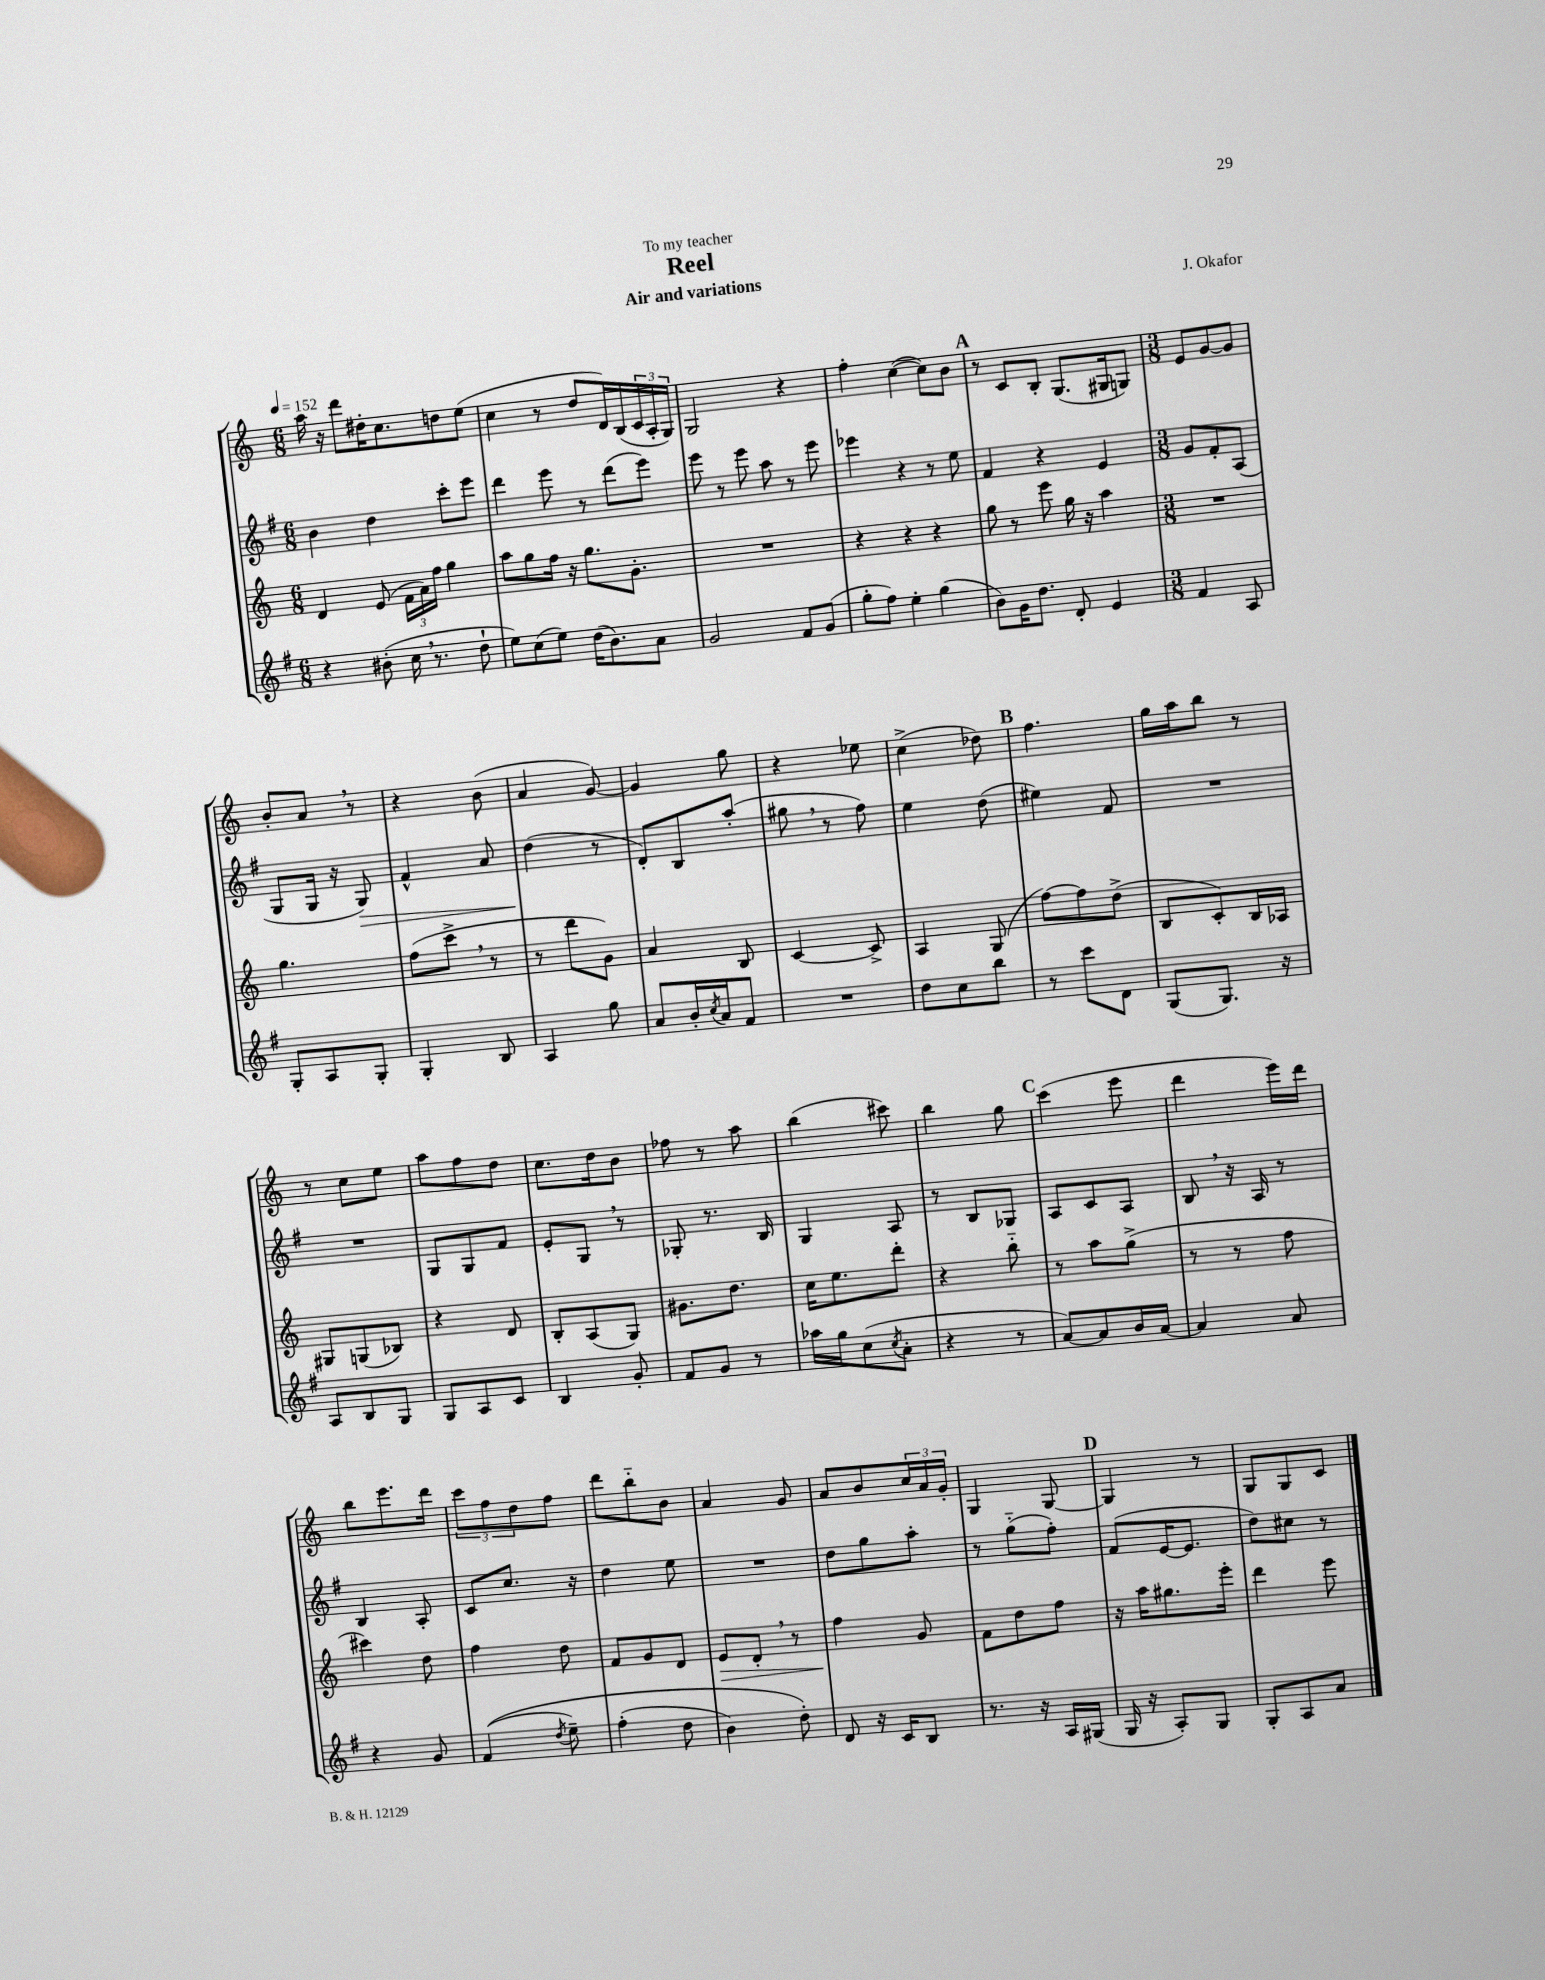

**kern	**kern	**kern	**kern
*staff4	*staff3	*staff2	*staff1
*clefG2	*clefG2	*clefG2	*clefG2
*k[f#]	*k[]	*k[f#]	*k[]
*M6/8	*M6/8	*M6/8	*M6/8
*MM152	*MM152	*MM152	*MM152
4r	4d	4b	16aa
.	.	.	16r
.	.	.	8ddd
(8b#'	(8e	4dd	16dd#'
.	.	.	8.cc
16cc	24f	.	.
.	24a)	.	.
8.r	.	.	.
.	24ff	.	.
.	4gg	8ccc'	8dd
8dd`	.	8eee	(8ee
=	=	=	=
8ee)	8aa	4ddd	4cc
(8cc	8gg	.	.
8ee)	16ff	8eee	8r
.	16r	.	.
(16dd	8.gg	8r	8dd
8.b)	.	.	.
.	.	(8ddd	16d)
.	8.g'	.	(16B
8a	.	8eee)	24c
.	.	.	24A'
.	.	.	24G)
=	=	=	=
2g	2.r	8eee	2G
.	.	8r	.
.	.	8eee	.
.	.	8aa	.
8f#	.	8r	4r
(8g	.	8eee	.
=	=	=	=
8gg'	4r	4eee-	4ff'
8ff#)	.	.	.
4ee'	4r	4r	([4cc
(4gg	4r	8r	8cc])
.	.	8ee	8b
=	=	=	=
8b)	8gg	4f#	8r
16g	8r	.	8c
8.dd	.	.	.
.	8eee	4r	8B'
8d'	16gg	.	(8.G
.	16r	.	.
4e	4aa	4e	.
.	.	.	16G#
.	.	.	8G)
=	=	=	=
*M3/8	*M3/8	*M3/8	*M3/8
4f#	4.r	8g	8e
.	.	8f#'	[8g
8A	.	(8A	8g]
=	=	=	=
8G'	4.gg	8G	8b'
8A	.	16G	8a
.	.	16r	.
8G'	.	8G)	8r
=	=	=	=
4G'	(8ff	4f#^^	4r
.	8ccc^	.	.
8B	8r	8a	(8b
=	=	=	=
4A	8r	(4dd	4a
.	8ddd	.	.
8gg	8g)	8r	[8g)
=	=	=	=
8a	4a	8d')	4g]
16b'	.	8B	.
8qcc	.	.	.
16a	.	.	.
8f#	8B	(8aa'	8gg
=	=	=	=
4.r	[4c	8gg#	4r
.	.	8r	.
.	8c^]	8ff#)	8ee-
=	=	=	=
8dd	4A	4ee	(4cc^
8cc	.	.	.
8bb	(8G	(8dd	8dd-)
=	=	=	=
8r	[8ff)	4ee#)	4.ff
8ccc	8ff]	.	.
8d	(8dd^	8f#	.
=	=	=	=
(8G	8B	4.r	16gg
.	.	.	16aa
8.G)	8c')	.	8bb
.	16B	.	8r
16r	16A-	.	.
=	=	=	=
8A	8G#	4.r	8r
8B	(8G	.	8cc
8G	8B-)	.	8ee
=	=	=	=
8G	4r	8G	8aa
8A	.	8G	8ff
8c	8d	8f#	8dd
=	=	=	=
4B	8B'	8e'	8.cc
.	(8A	8G	.
.	.	.	16dd
8g'	8G)	8r	8b
=	=	=	=
8f#	8.g#	8G-'	8ff-
8g	.	8.r	8r
.	8.dd	.	.
8r	.	.	8aa
.	.	16B	.
=	=	=	=
16aa-	16cc	4G	(4bb
16gg	8.ee	.	.
(8cc	.	.	.
8qcc	.	.	.
8a'	8ddd'	8A	8ccc#)
=	=	=	=
4r	4r	8r	4bb
.	.	8B	.
8r	8bb'~	8G-	8gg
=	=	=	=
[8a)	8r	8A	(4ccc
8a]	8aa	8c	.
16b	(8gg^	8A	8eee
[16a	.	.	.
=	=	=	=
4a]	8r	8B	4ddd
.	8r	16r	.
.	.	16A	.
8a	8ff	8r	16eee)
.	.	.	16ddd
=	=	=	=
4r	4ccc#)	4B	8bb
.	.	.	8.eee
8g	8dd	8A'	.
.	.	.	16ddd
=	=	=	=
&((4f#	4ff	8c	12ccc
.	.	.	12ff
.	.	8.cc	.
.	.	.	12dd
8qdd	.	.	.
8ee~)	8dd	.	8ff
.	.	16r	.
=	=	=	=
(4ff#'	8f	4dd	8ddd
.	8g	.	8bb'~
8dd	8d	8ee	8b
=	=	=	=
4b)	8e	4.r	4a
.	8d'	.	.
8dd'&)	8r	.	8g
=	=	=	=
8d	4ff	8dd	8a
16r	.	8gg	8b
16c	.	.	.
8B	8g	8aa'	24cc
.	.	.	24a
.	.	.	24g'
=	=	=	=
8.r	8f	8r	4G
.	8dd	(8gg'~	.
16r	.	.	.
16A	8ff	8ff#')	[8G
(16G#	.	.	.
=	=	=	=
16G	16r	(8f#	4G]
16r	16aa	.	.
8A')	8.gg#	[16e	.
.	.	8.e]	.
8G	.	.	8r
.	16eee'	.	.
=	=	=	=
8G'	4ddd	8dd)	8G
8A	.	8cc#	8G
8a	8eee	8r	8c
==	==	==	==
*-	*-	*-	*-
